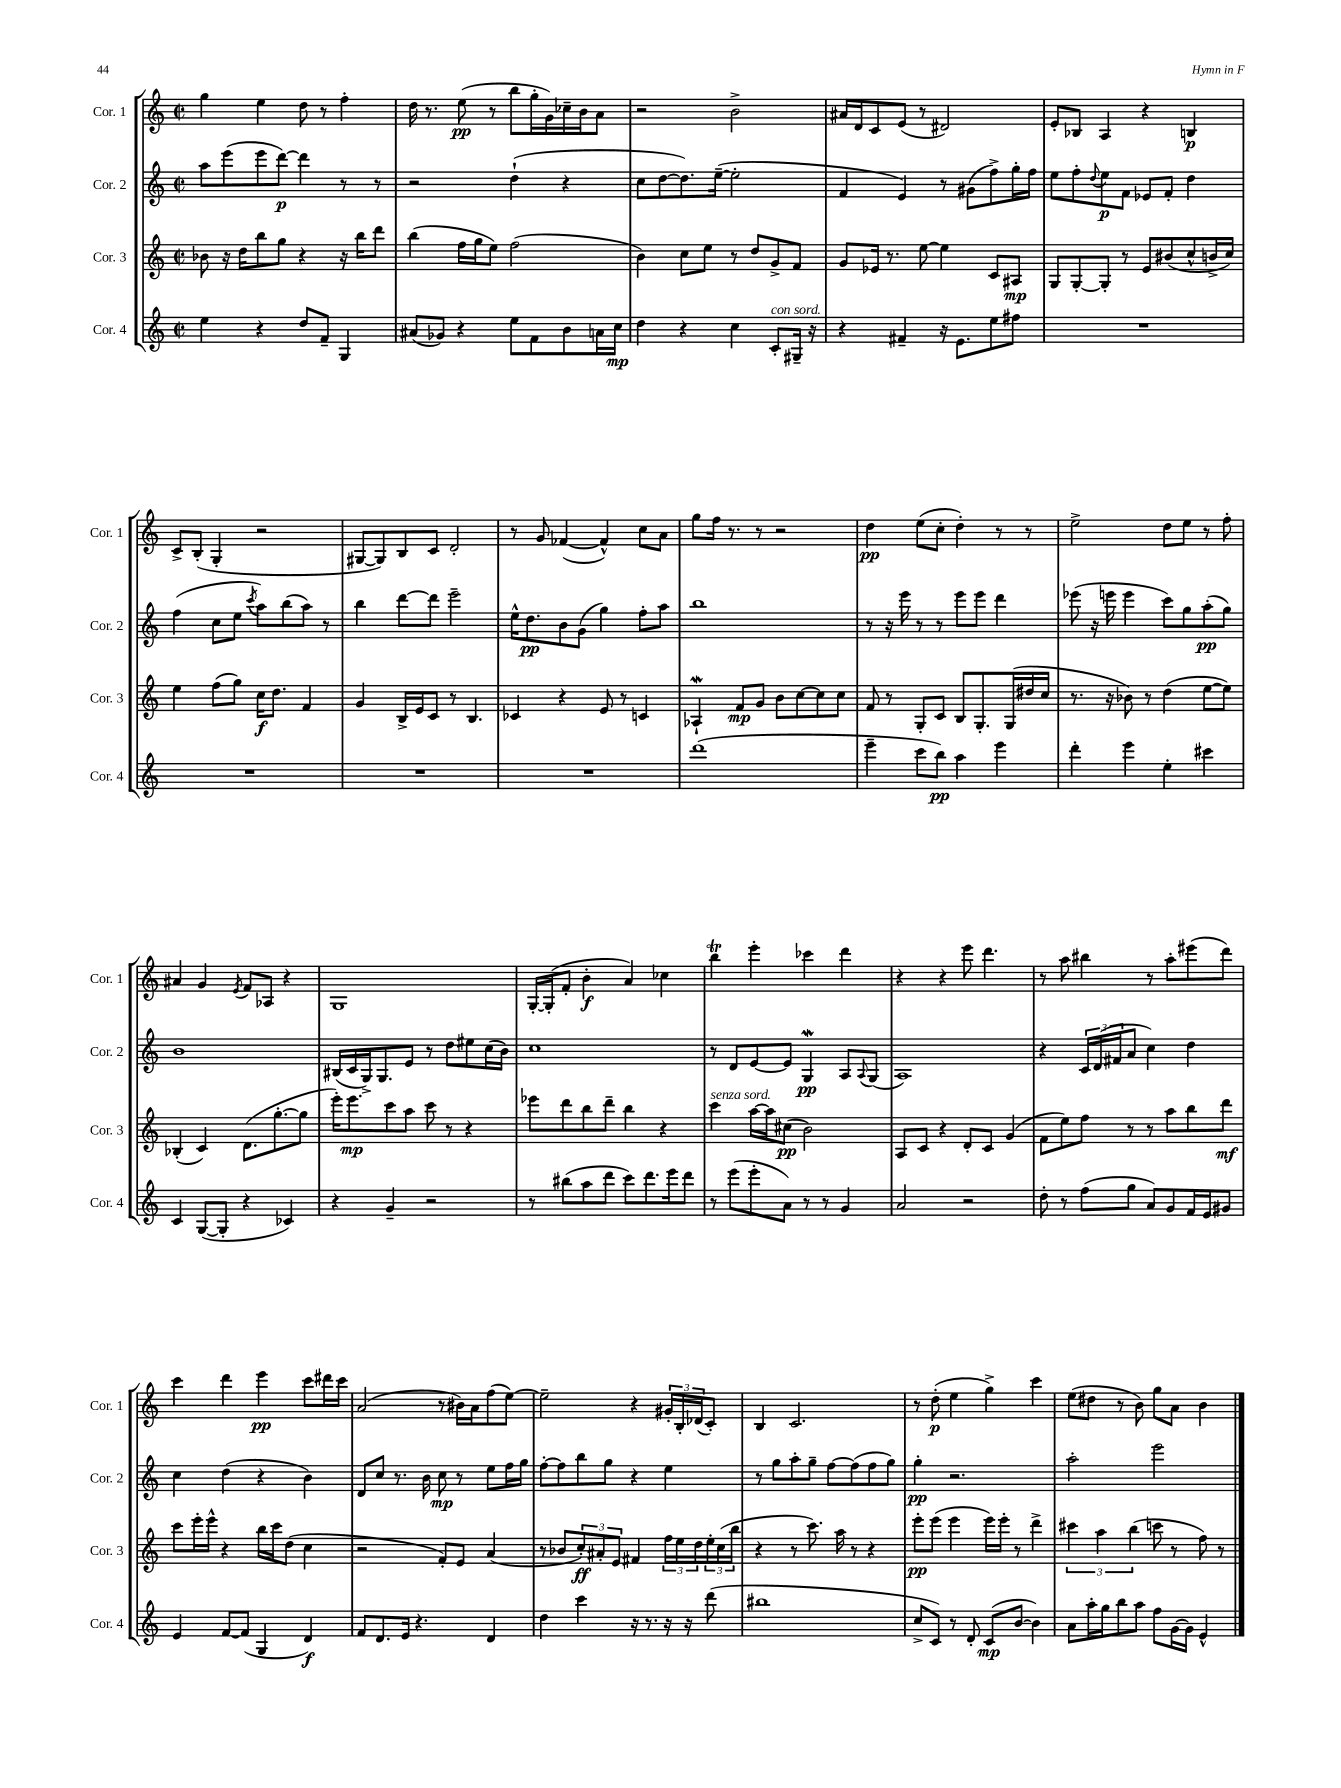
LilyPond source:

<<
\new StaffGroup <<
\new Staff = "s0" \with { instrumentName = "Cor. 1" shortInstrumentName = "Cor. 1" } {
    \clef treble \key c \major \defaultTimeSignature \time 2/2
    g''4 e''4 d''8 r8 f''4-. |
    d''16 r8. e''8\pp( r8 b''8 g''16-. g'16) ces''16-- b'16 a'8 |
    r2 b'2-> |
    ais'16 d'16 c'8 e'8( r8 dis'2) |
    e'8-. bes8 a4 r4 b4\p |
    c'8-> b8-.( g4-. r2 |
    gis8~ gis8) b8 c'8 d'2-. |
    r8 g'8 fes'4~( fes'4-^) c''8 a'8 |
    g''8 f''16 r8. r8 r2 |
    d''4\pp e''8( c''8-. d''4-.) r8 r8 |
    e''2-> d''8 e''8 r8 f''8-. |
    ais'4 g'4 \acciaccatura { e'8 } f'8 aes8 r4 |
    g1 |
    g16~-. g16-.( f'8-. b'4-.\f a'4) ces''4 |
    b''4\trill e'''4-. ces'''4 d'''4 |
    r4 r4 e'''8 d'''4. |
    r8 a''8 bis''4 r8 a''8-. eis'''8( d'''8) |
    c'''4 d'''4 e'''4\pp c'''8 dis'''16 c'''16 |
    a'2( r8 bis'16) a'16 f''8( e''8~) |
    e''2-- r4 \tuplet 3/2 { gis'16-. b16-. des'16( } c'8-.) |
    b4 c'2. |
    r8 d''8-.\p( e''4 g''4->) c'''4 |
    e''8( dis''8 r8 b'8) g''8 a'8 b'4 \bar "|." |
}
\new Staff = "s1" \with { instrumentName = "Cor. 2" shortInstrumentName = "Cor. 2" } {
    \clef treble \key c \major \defaultTimeSignature \time 2/2
    a''8 e'''8( e'''8 d'''8~\p) d'''4 r8 r8 |
    r2 d''4-!( r4 |
    c''8 d''8~ d''8.) e''16~--( e''2-. |
    f'4 e'4) r8 gis'8( f''8->) g''16-. f''16 |
    e''8 f''8-. \appoggiatura { d''8 } e''8\p f'8 ees'8 f'8-. d''4 |
    f''4( c''8 e''8 \acciaccatura { c'''8 } a''8) b''8( a''8) r8 |
    b''4 d'''8~ d'''8 e'''2-- |
    e''16-^ d''8.\pp b'8 g'8( g''4) f''8-. a''8 |
    b''1 |
    r8 r16 e'''16 r8 r8 e'''8 e'''8 d'''4 |
    ees'''8( r16 e'''16 e'''4 c'''8) g''8 a''8-.\pp( g''8) |
    b'1 |
    bis16( c'16 g16->) g8. e'8 r8 d''8 eis''8 c''16( b'16) |
    c''1 |
    r8 d'8 e'8~ e'8 g4\mordent\pp a8 \appoggiatura { a8 } g8( |
    a1) |
    r4 \tuplet 3/2 { c'16 d'16( fis'16 } a'8 c''4) d''4 |
    c''4 d''4( r4 b'4) |
    d'8 c''8 r8. b'16 c''8\mp r8 e''8 f''16 g''16 |
    f''8~-. f''8 b''8 g''8 r4 e''4 |
    r8 g''8 a''8-. g''8-- f''8~ f''8( f''8 g''8) |
    g''4-.\pp r2. |
    a''2-. e'''2 \bar "|." |
}
\new Staff = "s2" \with { instrumentName = "Cor. 3" shortInstrumentName = "Cor. 3" } {
    \clef treble \key c \major \defaultTimeSignature \time 2/2
    bes'8 r16 d''16 b''8 g''8 r4 r16 b''16 d'''8 |
    b''4( f''16 g''16 e''8) f''2( |
    b'4) c''8 e''8 r8 d''8 g'8-> f'8 |
    g'8 ees'16 r8. e''8~ e''4 c'8 ais8\mp |
    g8 g8~-. g8-. r8 e'8 bis'8( c''8-^ b'16-> c''16) |
    e''4 f''8( g''8) c''16\f d''8. f'4 |
    g'4 b16-> e'16 c'8 r8 b4. |
    ces'4 r4 e'8 r8 c'4 |
    aes4-!\mordent f'8\mp g'8 b'8 c''8~ c''8 c''8 |
    f'8 r8 g8-. c'8 b8 g8.-. g16( dis''16 c''16 |
    r8. r16 bes'8) r8 d''4( e''8~ e''8) |
    bes4-.( c'4) d'8.( g''8.~-. g''8 |
    e'''16-.) e'''8.\mp c'''8 a''8 c'''8 r8 r4 |
    ees'''8 d'''8 b''8 d'''8-- b''4 r4 |
    c'''4^\markup { \italic "senza sord." } a''16~ a''16 cis''8\pp( b'2) |
    a8 c'8 r4 d'8-. c'8 g'4( |
    f'8 e''8) f''8 r8 r8 a''8 b''8 d'''8\mf |
    c'''8 e'''16-. e'''16-^ r4 b''16 c'''16 d''8( c''4 |
    r2 f'8-.) e'8 a'4( |
    r8 bes'8 \tuplet 3/2 { c''8-.\ff) ais'8-. e'8 } fis'4 \tuplet 3/2 { f''16 e''16 d''16 } \tuplet 3/2 { e''16-. c''16( b''16 } |
    r4 r8 c'''8.) a''16 r8 r4 |
    e'''8-.\pp e'''8( e'''4 e'''16) e'''16-. r8 d'''4-> |
    \tuplet 3/2 { cis'''4 a''4 b''4( } c'''8 r8 f''8) r8 \bar "|." |
}
\new Staff = "s3" \with { instrumentName = "Cor. 4" shortInstrumentName = "Cor. 4" } {
    \clef treble \key c \major \defaultTimeSignature \time 2/2
    e''4 r4 d''8 f'8-- g4 |
    ais'8( ges'8) r4 e''8 f'8 b'8 a'16 c''16\mp |
    d''4 r4 c''4 c'8-.^\markup { \italic "con sord." } gis16-- r16 |
    r4 fis'4-- r16 e'8. e''8 fis''8 |
    R1 |
    R1 |
    R1 |
    R1 |
    d'''1( |
    e'''4-- c'''8 b''8\pp) a''4 e'''4 |
    d'''4-. e'''4 e''4-. cis'''4 |
    c'4 g8~( g8-. r4 ces'4) |
    r4 g'4-- r2 |
    r8 bis''8( a''8 d'''8 c'''8) d'''8. e'''16 d'''8 |
    r8 e'''8( e'''8-. a'8) r8 r8 g'4 |
    a'2 r2 |
    d''8-. r8 f''8( g''8 a'8) g'8 f'16 e'16 gis'8 |
    e'4 f'8~ f'8( g4 d'4\f) |
    f'8 d'8. e'16 r4. d'4 |
    d''4 c'''4 r16 r8. r16 r16 d'''8( |
    bis''1 |
    c''8-> c'8) r8 d'8-. c'8\mp( b'8~ b'4) |
    a'8 a''16-. g''16 b''8 a''8 f''8 g'16~ g'16 e'4-^ \bar "|." |
}
>>
>>
\layout { \context { \Score \remove "Bar_number_engraver" } }
